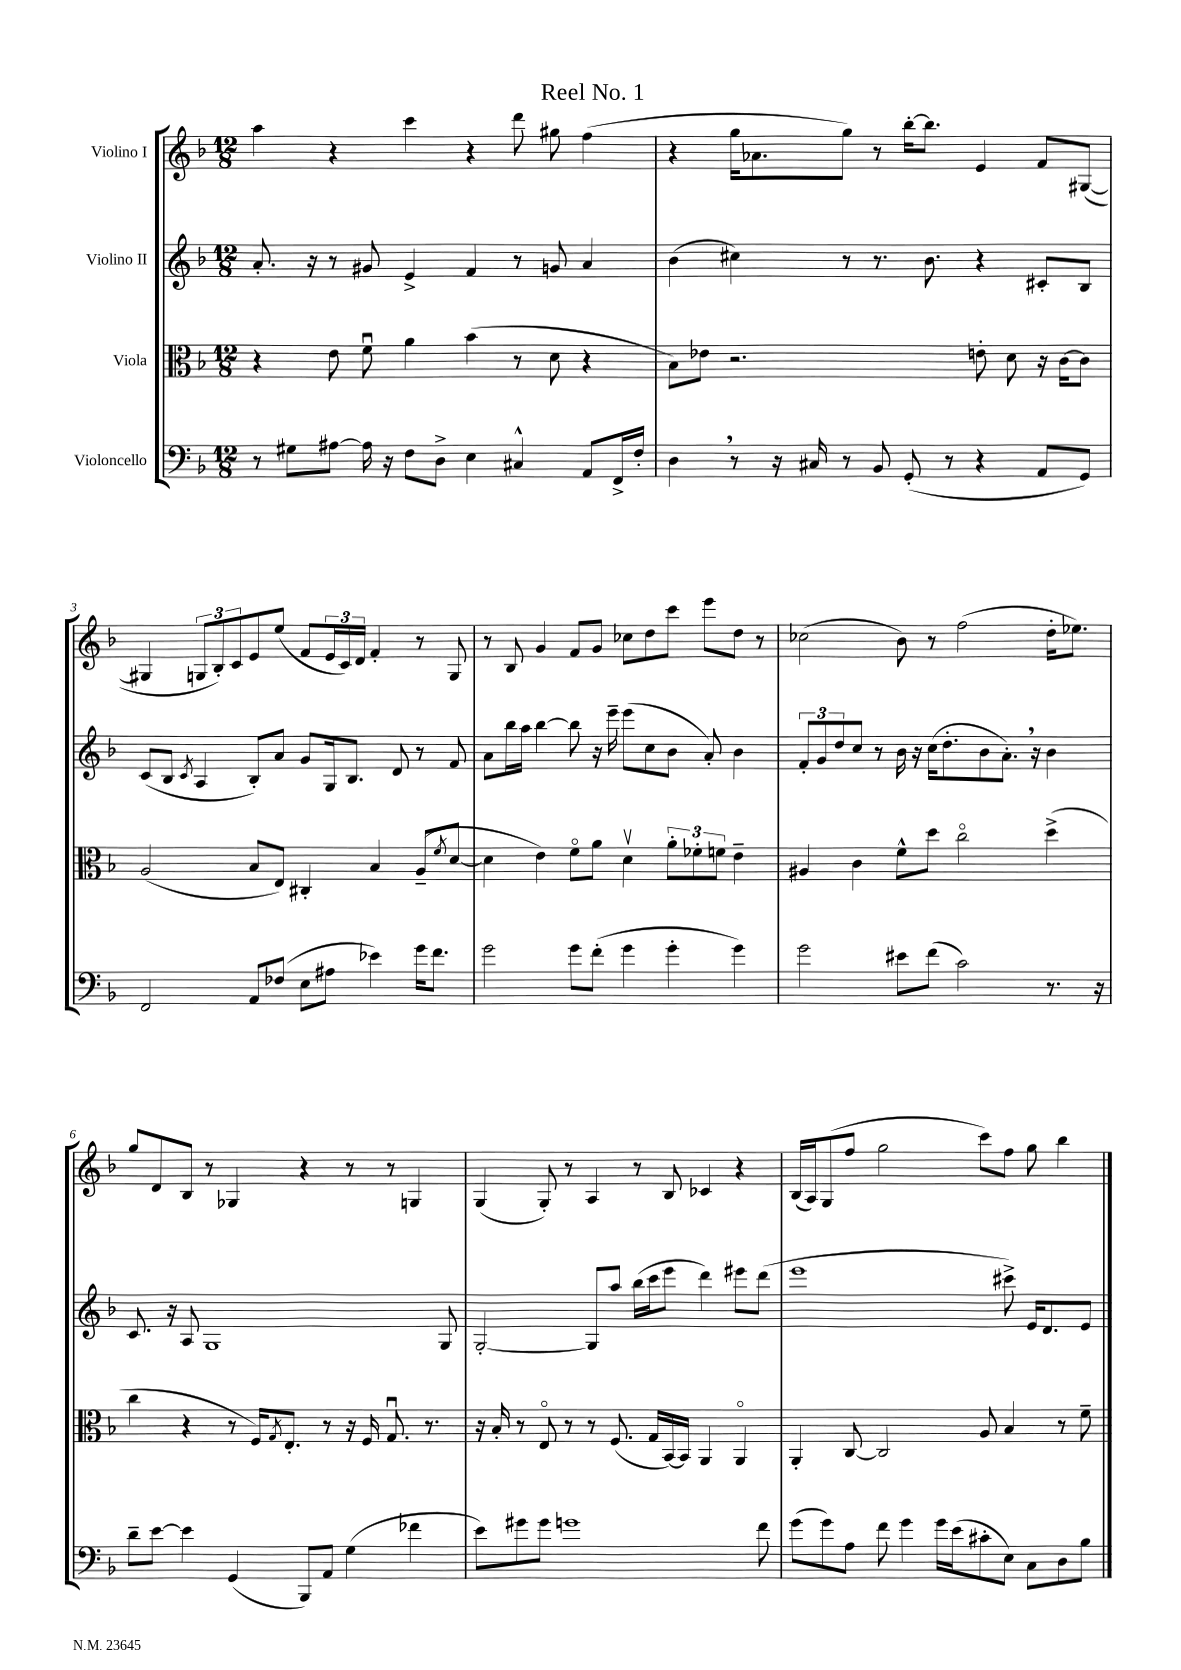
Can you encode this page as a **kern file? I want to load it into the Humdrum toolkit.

**kern	**kern	**kern	**kern
*staff4	*staff3	*staff2	*staff1
*clefF4	*clefC3	*clefG2	*clefG2
*k[b-]	*k[b-]	*k[b-]	*k[b-]
*M12/8	*M12/8	*M12/8	*M12/8
8r	4r	8.a'	4aa
8G#	.	.	.
.	.	16r	.
[8A#	8e	8r	4r
16A#]	8fu	8g#	.
16r	.	.	.
8F	4a	4e^	4ccc
8D^	.	.	.
4E	(4b-	4f	4r
4C#^^	8r	8r	8ddd
.	8d	8g	8gg#
8AA	4r	4a	(4ff
16FF^	.	.	.
16F'	.	.	.
=	=	=	=
4D	8B-)	(4b-	4r
.	8e-	.	.
8r	2.r	4cc#)	16gg
.	.	.	8.a-
16r	.	.	.
16C#	.	.	.
8r	.	8r	8gg)
8BB-	.	8.r	8r
(8GG'	.	.	[16bb-'
.	.	8.b-	8.bb-]
8r	.	.	.
4r	8e'	4r	4e
.	8d	.	.
8AA	16r	8c#'	8f
.	[16c	.	.
8GG)	8c]	8B-	([8G#
=	=	=	=
2FF	(2A	(8c	4G#]
.	.	8B-	.
.	.	8qc	.
.	.	4A	12G
.	.	.	12B-')
.	.	.	12c
8AA	8B-	8B-')	8e
(8F-	8E)	8a	(8ee
8E	4C#'	8g	8f
8A#	.	16G	24e
.	.	.	24c)
.	.	8.B-	.
.	.	.	24d
4e-)	4B-	.	4f'
.	.	8d	.
16g	(8A~	8r	8r
8.f	.	.	.
.	8qf	.	.
.	[8d	8f	8G
=	=	=	=
2g	4d]	8a	8r
.	.	16bb-	8B-
.	.	16aa	.
.	4e)	[4bb-	4g
8g	8fo	8bb-]	8f
(8f'	8a	16r	8g
.	.	16eee~	.
4g	4dv	(8eee	8cc-
.	.	8cc	8dd
4g'	12a'	8b-	8ccc
.	12f-'	.	.
.	.	8a')	8eee
.	12f	.	.
4g)	4e~	4b-	8dd
.	.	.	8r
=	=	=	=
2g	4A#	12f'	(2cc-
.	.	12g	.
.	.	12dd	.
.	4c	8cc	.
.	.	8r	.
8e#	8f^^	16b-	8b-)
.	.	16r	.
(8f	8dd	(16cc	8r
.	.	8.dd'	.
2c)	2cco	.	(2ff
.	.	8b-	.
.	.	8.a')	.
.	.	16r	.
8.r	(4dd^	4b-	16dd'
.	.	.	8.ee-)
16r	.	.	.
=	=	=	=
8d~	4cc	8.c	8gg
[8e	.	.	8d
.	.	16r	.
4e]	4r	8A	8B-
.	.	1G	8r
(4GG	8r	.	4G-
.	16F)	.	.
.	8qG	.	.
.	8.E'	.	.
8BBB-)	.	.	4r
8AA	8r	.	.
(4G	16r	.	8r
.	16F	.	.
.	8.Gu	.	8r
4f-	.	.	4G
.	8.r	.	.
.	.	8G	.
=	=	=	=
8e)	16r	[2G'	(4G
.	16B-'	.	.
8g#	8r	.	.
8g#	8Eo	.	8G')
1g	8r	.	8r
.	8r	8G]	4A
.	(8.F	8aa	.
.	.	(16bb-	8r
.	16G	16ccc	.
.	[16BB-)	8eee	8B-
.	16BB-]	.	.
.	4AA	4ddd)	4c-
.	4AAo	8eee#	4r
8f	.	(8ddd	.
=	=	=	=
(8g	4AA'	1eee	(16B-
.	.	.	16A)
8g)	.	.	(8G
8A	[8C	.	8ff
8f	2C]	.	2gg
4g	.	.	.
16g	.	.	.
(16e	.	.	.
8c#'	8A	.	8ccc)
8E)	4B-	8ccc#^)	8ff
8C	.	16e	8gg
.	.	8.d	.
8D	8r	.	4bb-
8B-	8f~	8e	.
==	==	==	==
*-	*-	*-	*-
